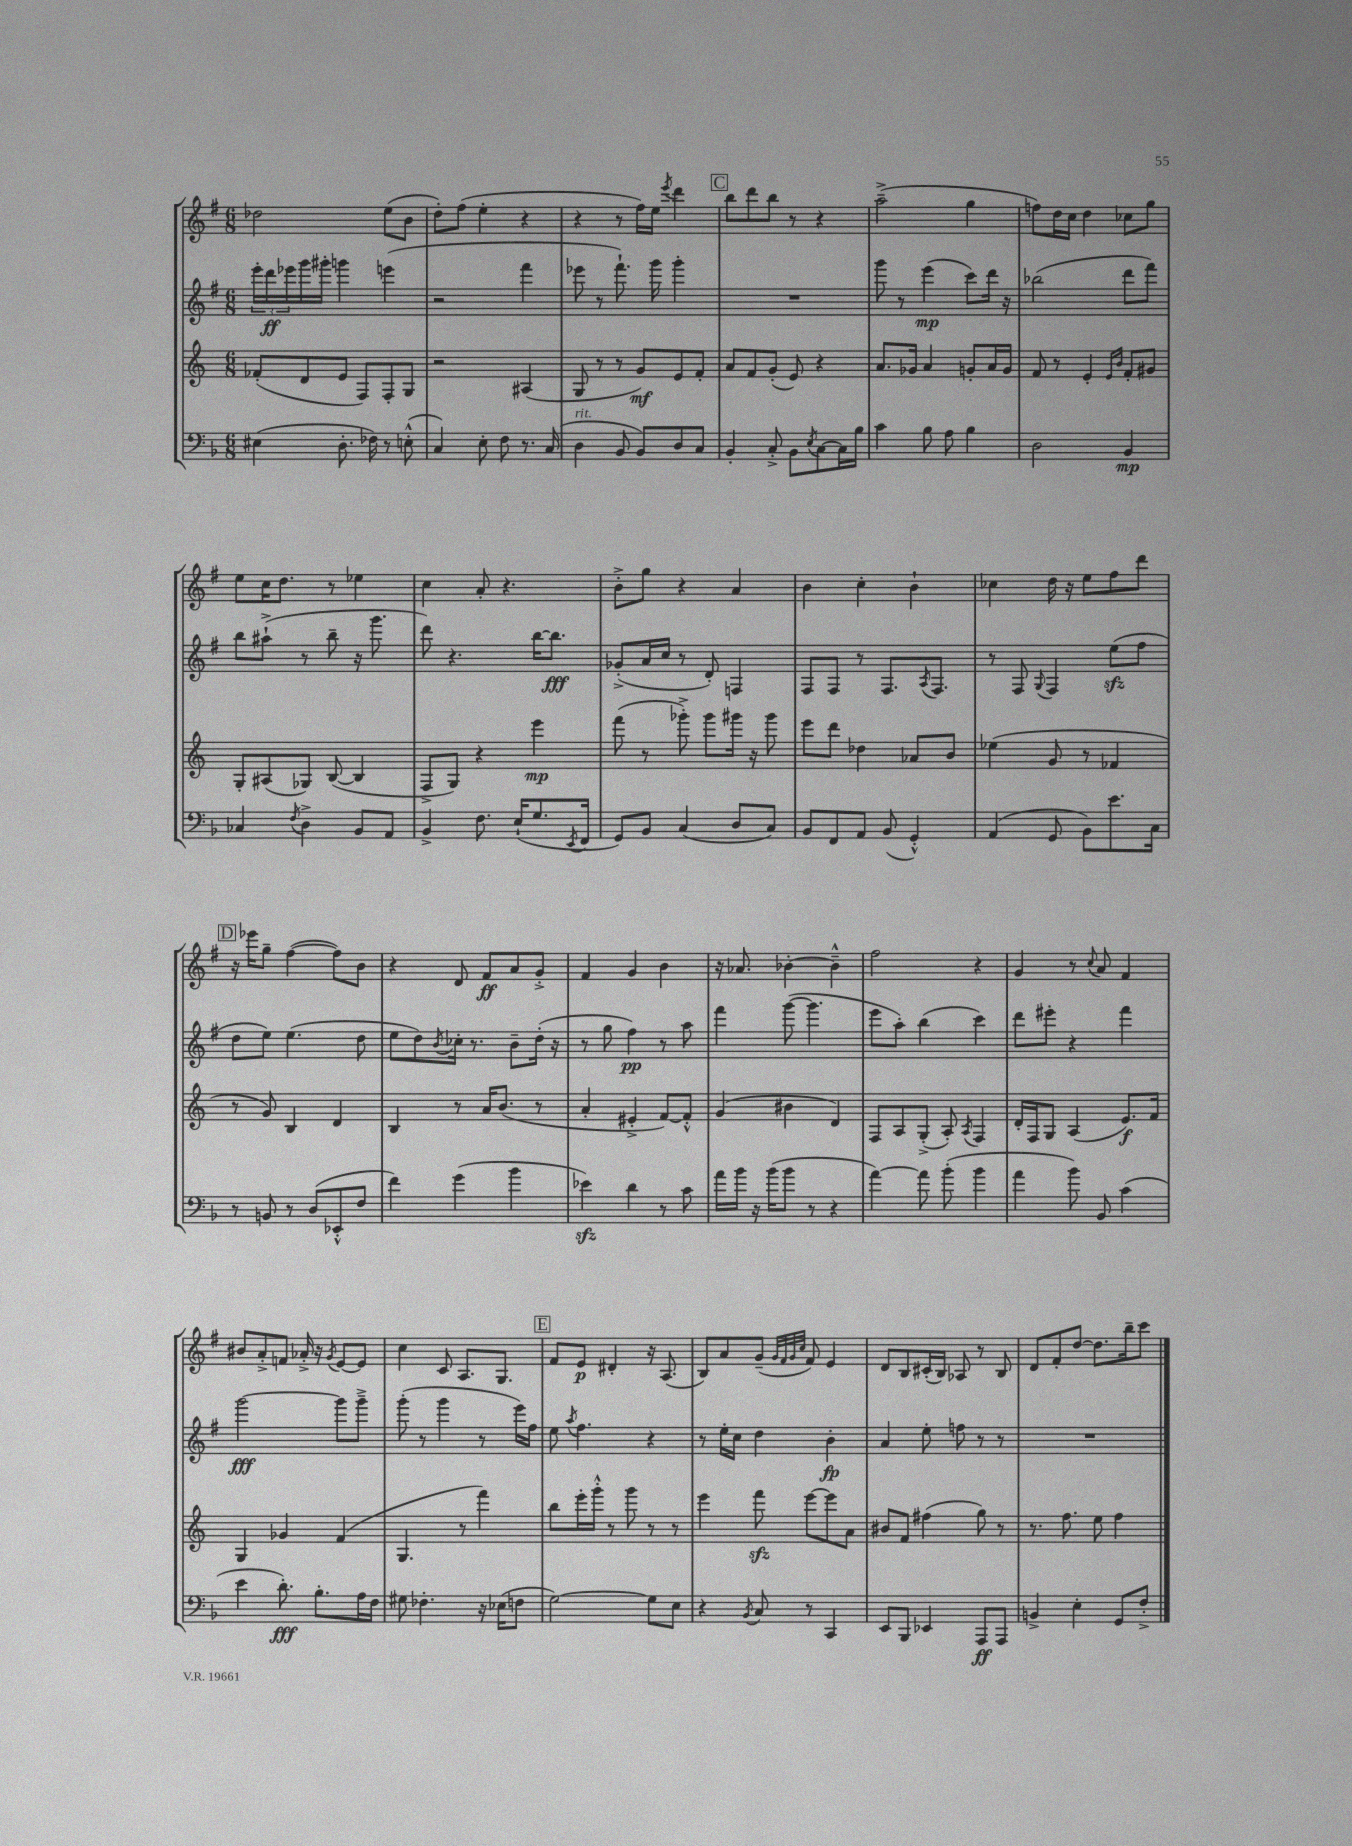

**kern	**kern	**kern	**kern
*staff4	*staff3	*staff2	*staff1
*clefF4	*clefG2	*clefG2	*clefG2
*k[b-]	*k[]	*k[f#]	*k[f#]
*M6/8	*M6/8	*M6/8	*M6/8
(4E#\	(8f-'/L	24eee'\LL	2dd-\
.	.	24ddd\	.
.	.	24eee-\	.
.	8d/	16ggg\	.
.	.	16ggg#'\JJ	.
8.D'\	8e/J	4ggg\	.
.	8F/L)	.	.
16F-\)	.	.	.
8r	8F'/	(4eee\	(8ee\L
(8E'^^\	8G/J	.	8b\J
=	=	=	=
4C/)	2r	2r	8dd'\L)
.	.	.	(8ff#\J
8E'\	.	.	4ee'\
8F\	.	.	.
8.r	(4A#/	4fff#\	4r
(16C/	.	.	.
=	=	=	=
4D\	8G/	8eee-\	4r
.	8r	8r	.
8BB-/	8r	8.fff#`\)	8r
8BB-/L)	8g/L)	.	16ff#\LL)
.	.	16ggg\	16ee\JJ
.	.	.	8qeee/
8D/	8e/	4ggg'\	4ddd\
8C/J	8f'/J	.	.
=	=	=	=
4BB-'/	8a/L	2.r	8bb\L
.	8f/	.	8ddd\
8C'^/	(8g'/J	.	8bb\J
8BB-\L	8e/)	.	8r
8qE/	.	.	.
[8C\	4r	.	4r
16C\]L	.	.	.
16B-\JJ	.	.	.
=	=	=	=
4c\	8.a/L	8ggg\	(2aa~^\
.	.	8r	.
.	16g-/Jk	.	.
8B-\	4a/	(4eee\	.
8A\	.	.	.
4B-\	8g'/L	8ccc\L)	4gg\
.	16a/L	16ddd\Jk	.
.	16g/JJ	16r	.
=	=	=	=
2D\	8f/	(2bb-\	8ff\L)
.	8r	.	16dd\L
.	.	.	16cc\JJ
.	4e'/	.	4dd\
.	16qqe/LL	.	.
.	16qqb/JJ	.	.
4BB-/	8f'/L	8ddd\L	8cc-\L
.	8g#/J	8fff#\J)	8gg\J
=	=	=	=
4C-/	8G'/L	8bb\L	8ee\L
.	(8A#/	(8aa#`^\J	16cc\K
.	.	.	8.dd\J
8qF/	.	.	.
4D^\	8G-/J)	8r	.
.	([8B/	8bb~\	8r
8BB-/L	4B/]	16r	4ee-\
.	.	8.ggg\	.
8AA/J	.	.	.
=	=	=	=
4BB-^/	8F^/L	8ddd\)	4cc\
.	8G/J)	4.r	.
8.F\	4r	.	8a'/
.	.	.	4.r
(16E`/LK	.	.	.
8.G/	4eee\	[16bb\LK	.
.	.	8.bb\]J	.
8qEE/	.	.	.
16FF/Jk	.	.	.
=	=	=	=
8GG/L)	(8fff\	(8g-'^/L	8b'^\L
8BB-/J	8r	16a/L	8gg\J
.	.	16cc/JJ	.
(4C/	8ggg-'^\)	8r	4r
.	8ggg-\L	8d'/)	.
8D/L	16ggg#\Jk	4F/	4a/
.	16r	.	.
8C/J)	8ggg#\	.	.
=	=	=	=
8BB-/L	8eee\L	8F#/L	4b\
8FF/	8ddd\J	8F#/J	.
8AA/J	4dd-\	8r	4cc'\
(8BB-/	.	8.F#/L	.
4GG'^^/)	8a-/L	.	4b`\
.	.	8qA/	.
.	.	8.F#/J	.
.	8b/J	.	.
=	=	=	=
(4AA/	(4ee-\	8r	4cc-\
.	.	8F#/	.
.	.	8qqG/	.
8GG/	8g/	4F#/	16dd\
.	.	.	16r
8BB-\L)	8r	.	8ee\L
8.e\	4f-/	(8ee\L	8ff#\
.	.	8ff#\J	8ddd\J
16C\Jk	.	.	.
=	=	=	=
8r	8r	8dd\L	16r
.	.	.	16eee-\LK
8BB/	8g/)	8ee\J)	8gg~\J
8r	4B/	(4.ee\	([4ff#\
(8D/L	.	.	.
8EE-'^^/	4d/	.	8ff#\]L)
8F/J	.	8dd\	8b\J
=	=	=	=
4f\)	4B/	8ee\L	4r
.	.	8dd\)	.
.	.	8qb/	.
(4g\	8r	16cc-'\Jk	8d/
.	.	8.r	.
.	16a/LK	.	8f#/L
.	(8.b/J	.	.
4b-\	.	8b~\L	8a/
.	8r	(16dd'\Jk	8g'^/J
.	.	16r	.
=	=	=	=
4e-\)	4a'/	8r	4f#/
.	.	8gg\	.
4d\	4e#'^/	4ff#\)	4g/
8r	[8f/L)	8r	4b\
8c\	8f'^^/]J	8aa\	.
=	=	=	=
16a\LL	(4g/	4fff#\	16r
16b-\JJ	.	.	8.a-/
16r	.	.	.
(16b-\LK	.	.	.
8b-\J	4b#\	([8ggg\	[4b-'\
8r	.	4.ggg\]	.
4r	4d/)	.	4b-~^^\]
=	=	=	=
[4a\)	8F/L	8eee\L	2ff#\
.	8A/	8aa'\J)	.
8a\]	(8G'^/J	(4bb\	.
(8b-'\	8A'/)	.	.
.	8qA/	.	.
4b-\	4F/	4ccc\)	4r
=	=	=	=
4a\	16d'/LL	8ddd\L	4g/
.	16F/J	.	.
.	8G/J	8eee#'\J	.
8b-\)	(4A/	4r	8r
.	.	.	8qqcc/
8BB-/	.	.	8a/
(4c\	8.e/L)	4fff#\	4f#/
.	16f/Jk	.	.
=	=	=	=
4e\	4G/	[2ggg\	8b#/L
.	.	.	8a'^/
8.d'\)	4g-/	.	8f/J
.	.	.	16a-'^/
8.B-'\L	.	.	16r
.	.	.	8qg/
.	(4f/	8ggg\]L	[8e/L
16A\L	.	8ggg~^\J	8e/]J
16F\JJ	.	.	.
=	=	=	=
8G#\	4.G/	(8ggg'\	4cc\
4.F-'\	.	8r	.
.	.	4ggg\	8c/
.	8r	.	8.A/L
16r	4fff\)	8r	.
(16E-\LK	.	.	8.G/J
8F\J	.	16eee\LL)	.
.	.	16ff#\JJ	.
=	=	=	=
[2G\)	8bb\L	8ee\	8f#/L
.	.	8qaa/	.
.	16eee'\L	4.ff#\	8e/J
.	16ggg'^^\JJ	.	.
.	8r	.	4d#'/
.	8ggg\	.	.
8G\]L	8r	4r	16r
.	.	.	(8.A/
8E\J	8r	.	.
=	=	=	=
4r	4eee\	8r	8B/L)
.	.	16ee'\LL	8a/
.	.	16cc\JJ	.
8qBB-/	.	.	.
8C/	8fff\	4dd\	(8g~/J
.	.	.	32qqg/LLL
.	.	.	32qqf#/
.	.	.	32qqg/
.	.	.	32qqcc/JJJ
8r	[8eee\L	.	8f#/)
4CC/	8eee\]	4b'\	4e/
.	8a\J	.	.
=	=	=	=
8EE/L	8b#/L	4a/	8d/L
8BBB-/J	8f/J	.	8B/
4EE-/	(4ff#\	8ee'\	(16c#'/L
.	.	.	16B/JJ)
.	.	8ff\	8A-/
8AAA/L	8gg\)	8r	8r
8AAA/J	8r	8r	8B/
=	=	=	=
4BB^/	8.r	2.r	8d/L
.	.	.	8f#'/
.	8.ff\	.	.
4E'\	.	.	[8dd/J
.	8ee\	.	8.dd\]L
8GG/L	4ff\	.	.
.	.	.	16bb~\k
8F'^/J	.	.	8ccc\J
==	==	==	==
*-	*-	*-	*-
